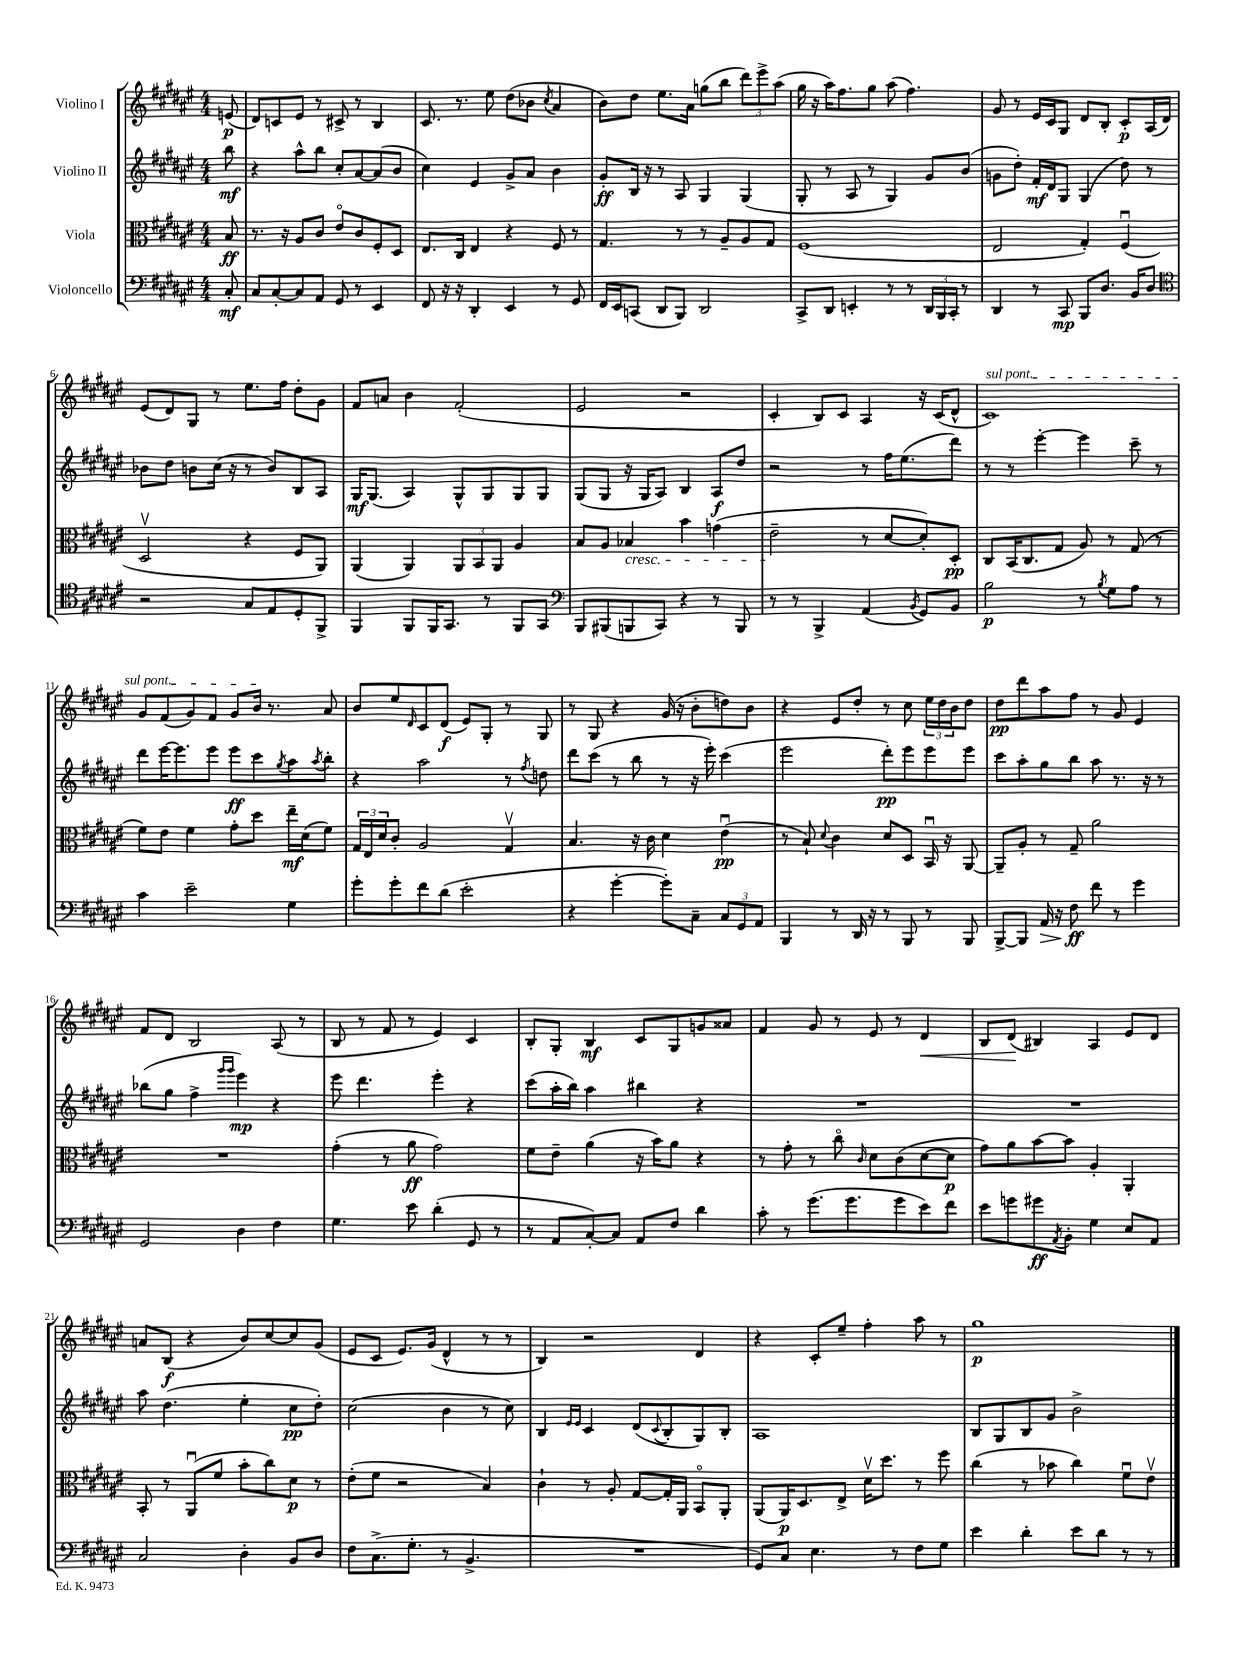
<<
\new StaffGroup <<
\new Staff = "s0" \with { instrumentName = "Violino I" } {
    \clef treble \key fis \major \numericTimeSignature \time 4/4 \partial 8
    e'8\p( |
    dis'8) c'8 eis'8 r8 cis'8-> r8 b4 |
    cis'8. r8. eis''8 dis''8( bes'8 \acciaccatura { cis''8 } ais'4 |
    b'8) dis''8 eis''8. ais'16 g''8( b''8 \tuplet 3/2 { dis'''8) eis'''8-> ais''8( } |
    gis''16 r16 ais''16) fis''8. gis''8 ais''8( fis''4.) |
    gis'8 r8 eis'16 cis'16 gis8 dis'8 b8-. cis'8-.\p ais16( dis'16) |
    eis'8( dis'8) gis8 r8 eis''8. fis''16 dis''8-. gis'8 |
    fis'8 a'8 b'4 fis'2-.( |
    eis'2 r2 |
    cis'4-. b8) cis'8 ais4 r16 cis'16( dis'8-^ |
    \once \override TextSpanner.bound-details.left.text = \markup { \italic "sul pont." } cis'1\startTextSpan) |
    gis'8 fis'8( gis'8) fis'8 gis'8 b'16\stopTextSpan r8. ais'8 |
    b'8 eis''8 \grace { dis'16 } cis'8 dis'8\f( eis'8) gis8-. r8 gis8 |
    r8 gis8 r4 gis'16( r16 b'8-. d''8) b'8 |
    r4 eis'8 dis''8-. r8 cis''8 \tuplet 3/2 { eis''16 dis''16 b'16 } dis''8 |
    dis''8\pp dis'''8 ais''8 fis''8 r8 gis'8 eis'4 |
    fis'8 dis'8 b2 ais8( r8 |
    b8 r8 fis'8 r8 eis'4) cis'4 |
    b8-. gis8-. b4\mf cis'8 gis8 g'8 aisis'8 |
    fis'4 gis'8 r8 eis'8 r8 dis'4\< |
    b8 dis'8\!( bis4) ais4 eis'8 dis'8 |
    a'8 b8\f( r4 b'8) cis''8~ cis''8 gis'8( |
    eis'8 cis'8 eis'8.) gis'16( dis'4-^ r8 r8 |
    b4) r2 dis'4 |
    r4 cis'8-. eis''8-- fis''4-. ais''8 r8 |
    gis''1\p \bar "|." |
}
\new Staff = "s1" \with { instrumentName = "Violino II" } {
    \clef treble \key fis \major \numericTimeSignature \time 4/4 \partial 8
    b''8\mf |
    r4 ais''8-^ b''8 cis''8-. ais'8~ ais'8( b'8 |
    cis''4) eis'4 gis'8-> ais'8 b'4 |
    gis'8-.\ff b16 r16 r8 ais8 gis4 gis4( |
    gis8-. r8 ais8 r8 gis4) gis'8 b'8( |
    g'8 dis''8-.) fis'16-.\mf dis'16 gis8 gis4( dis''8) r8 |
    bes'8 dis''8 b'8 cis''16( r16 r8 b'8) b8 ais8 |
    gis16\mf gis8.( ais4) gis8-^ gis8 gis8 gis8 |
    gis8( gis8 r16 gis16 ais8) b4 ais8\f dis''8 |
    r2 r8 fis''16 eis''8.( dis'''8) |
    r8 r8 eis'''4~-. eis'''4 cis'''8-- r8 |
    dis'''8 eis'''16~ eis'''8. eis'''8 eis'''8\ff cis'''8 \acciaccatura { gis''8 } ais''8 \acciaccatura { ais''8 } b''8-. |
    r4 ais''2 r8 \acciaccatura { fis''8 } d''8 |
    dis'''8 cis'''8( r8 b''8 r8 r16 eis'''16-.) cis'''4( |
    eis'''2 dis'''8-.\pp) eis'''8 eis'''8 eis'''8 |
    cis'''8 ais''8-. gis''8 b''8 ais''8 r8. r16 r8 |
    bes''8( gis''8 fis''4-> \grace { gis'''16 gis'''16 } eis'''4\mp) r4 |
    eis'''8 dis'''4. eis'''4-. r4 |
    cis'''8( ais''16-. b''16) ais''4 bis''4 r4 |
    R1 |
    R1 |
    ais''8 dis''4.( eis''4-. cis''8\pp dis''8-.) |
    cis''2( b'4 r8 cis''8) |
    b4 \grace { eis'16 eis'16 } cis'4 dis'8( \appoggiatura { cis'8 } b8-. gis8) b8-. |
    ais1 |
    b8 gis8 b8 gis'8 b'2-> \bar "|." |
}
\new Staff = "s2" \with { instrumentName = "Viola" } {
    \clef alto \key fis \major \numericTimeSignature \time 4/4 \partial 8
    b8\ff |
    r8. r16 ais8 cis'8 eis'8\flageolet cis'8 fis8-. dis8 |
    eis8. cis16 eis4 r4 fis8 r8 |
    gis4. r8 r8 ais8-- ais8 gis8 |
    fis1( |
    eis2 gis4-.) fis4\downbow( |
    dis2\upbow r4 fis8 ais,8) |
    ais,4( ais,4) \tuplet 3/2 { ais,8 b,8 ais,8 } ais4 |
    b8 ais8 bes4\cresc b'4 g'4( |
    eis'2--\! r8 dis'8~ dis'8-.) dis8-.\pp |
    cis8 b,16( cis8. gis8 ais8) r8 gis8( r8 |
    fis'8) eis'8 fis'4 gis'8-. dis''8 eis''16--\mf dis'16( fis'8) |
    \tuplet 3/2 { gis16 eis16 dis'16 } cis'8-. ais2 gis4\upbow |
    b4. r16 cis'16 dis'4 eis'4\downbow\pp( |
    r8 b8-!) \appoggiatura { dis'8 } cis'4 dis'8 dis8 b,16\downbow r16 ais,8~ |
    ais,8-- ais8-. r8 gis8-- ais'2 |
    R1 |
    gis'4-.( r8 ais'8\ff gis'2) |
    fis'8 eis'8-- ais'4( r16 b'16) ais'8 r4 |
    r8 gis'8-. r8 cis''8\flageolet \grace { cis'16 } dis'8 cis'8( dis'8~ dis'8\p |
    gis'8) ais'8 b'8~ b'8 ais4-. ais,4-. |
    b,8-. r8 ais,8\downbow( fis'8 b'8-. cis''8) dis'8\p r8 |
    eis'8-.( fis'8 r2 b4) |
    cis'4-! r8 ais8-. gis8~ gis16-. ais,16 b,8\flageolet ais,8-. |
    ais,8( ais,16\p) dis8. eis8-> dis'16\upbow dis''8. r8 fis''8 |
    cis''4( r8 bes'8 cis''4) fis'8\downbow eis'8\upbow \bar "|." |
}
\new Staff = "s3" \with { instrumentName = "Violoncello" } {
    \clef bass \key fis \major \numericTimeSignature \time 4/4 \partial 8
    cis8-.\mf |
    cis8 cis8~-. cis8 ais,8 gis,8 r8 eis,4 |
    fis,8 r16 r16 dis,4-. eis,4 r8 gis,8 |
    fis,16 eis,16 c,8( dis,8 b,,8) dis,2 |
    cis,8-> dis,8 e,4-. r8 r8 \tuplet 3/2 { dis,16 b,,16 cis,16-. } r8 |
    dis,4 r8 cis,8\mp b,,8 dis8. b,16 dis8 |
    \clef tenor r2 gis8 eis8 dis8-. fis,8-> |
    fis,4 fis,8 fis,16 gis,8. r8 fis,8 gis,8 |
    \clef bass b,,8 bis,,8( b,,8 cis,8) r4 r8 b,,8 |
    r8 r8 b,,4-> ais,4( \acciaccatura { b,8 } gis,8) b,8 |
    b2\p r8 \acciaccatura { b8 } gis8 ais8 r8 |
    cis'4 eis'2-- gis4 |
    gis'8-. gis'8-. fis'8 dis'8( eis'2-. |
    r4 gis'4~-. gis'8-.) cis8-- \tuplet 3/2 { cis8 gis,8 ais,8 } |
    b,,4 r8 dis,16 r16 r8 b,,8 r8 b,,8 |
    b,,8~-> b,,8 ais,16\> r16 fis8\ff\! fis'8 r8 gis'4 |
    gis,2 dis4 fis4 |
    gis4. eis'8 dis'4-.( gis,8 r8 |
    r8 ais,8 cis8~-.) cis8 ais,8 fis8 dis'4 |
    cis'8-. r8 gis'8.( gis'8. gis'8 eis'8) fis'8 |
    eis'8 g'8 gis'8\ff \acciaccatura { ais,8 } b,8-. gis4 eis8 ais,8 |
    cis2 dis4-. b,8 dis8 |
    fis8 cis8.->( gis8.-. r8 b,4.-> |
    R1 |
    gis,8) cis8 eis4. r8 fis8 gis8 |
    eis'4 dis'4-. eis'8 dis'8 r8 r8 \bar "|." |
}
>>
>>
